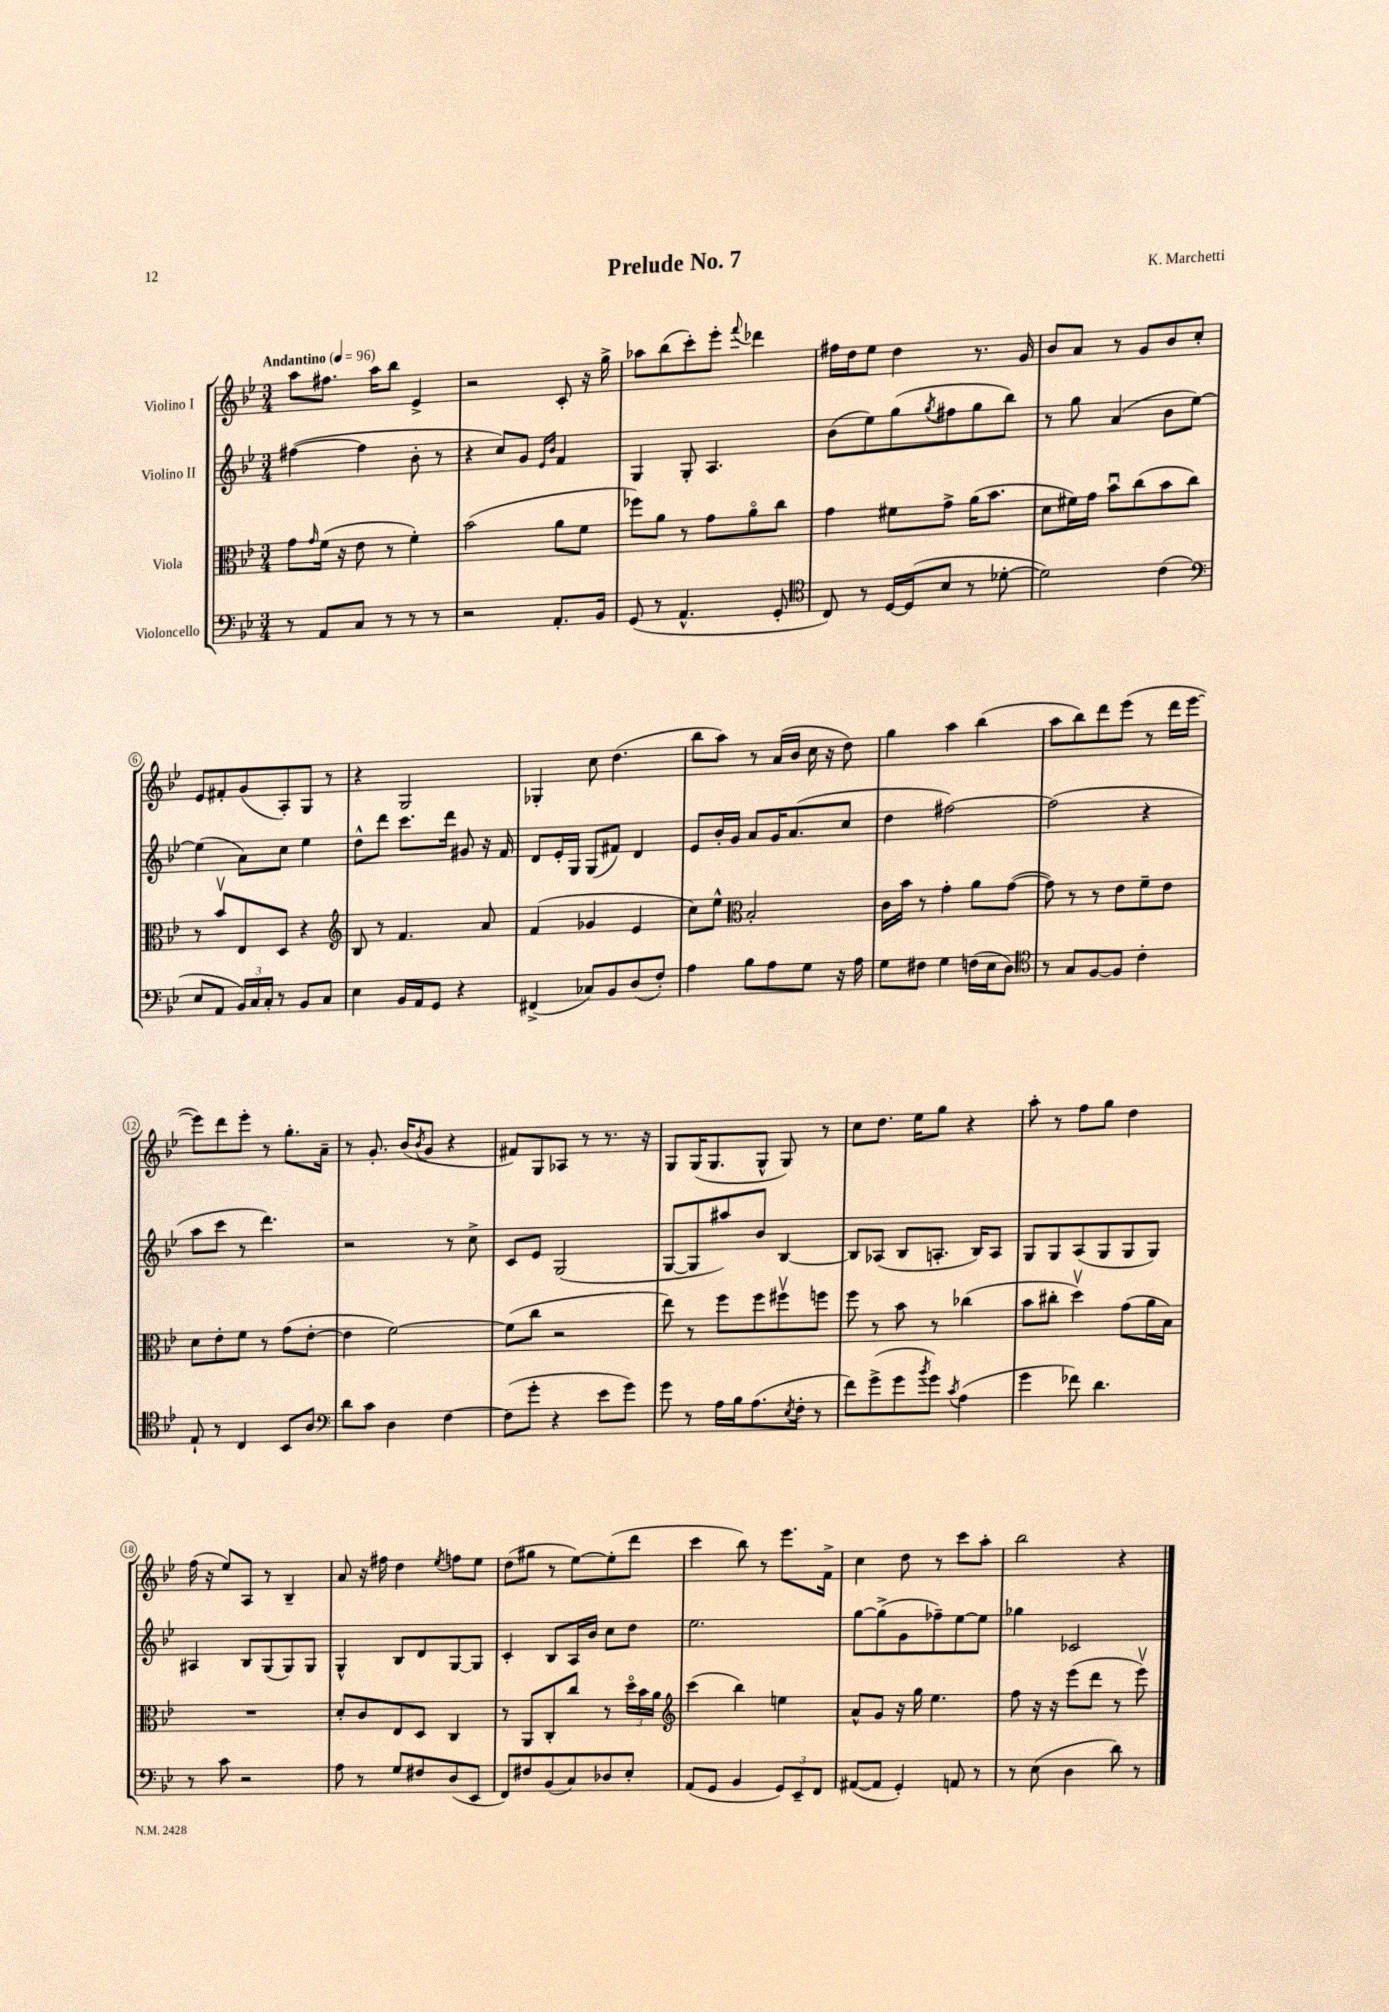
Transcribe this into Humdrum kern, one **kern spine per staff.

**kern	**kern	**kern	**kern
*staff4	*staff3	*staff2	*staff1
*clefF4	*clefC3	*clefG2	*clefG2
*k[b-e-]	*k[b-e-]	*k[b-e-]	*k[b-e-]
*M3/4	*M3/4	*M3/4	*M3/4
*MM96	*MM96	*MM96	*MM96
8r	8g	([4ff#	8aa
.	16qqg	.	.
8AA	(16f	.	8.ff#
.	16r	.	.
8C	8e-	4ff#]	.
.	.	.	16aa
8r	8r	.	8bb-
8r	4f')	8b-'	4e-^
8r	.	8r	.
=	=	=	=
2r	(2b-	4r	2r
.	.	8cc)	.
.	.	8g	.
.	.	16qqe-	.
.	.	16qqb-	.
8.AA'	8a	4f	8c'
.	8f	.	16r
16BB-	.	.	16gg^
=	=	=	=
(8GG	8ff-)	4G	8aa-
8r	8a	.	(8bb-
4.AA^^	8r	8G'	8ccc')
.	8g	4.A	8eee-'
.	.	.	8qqfff
.	8ao	.	4ddd-
8GG'	8cc	.	.
=	=	=	=
*clefC4	*	*	*
8C)	4g	(8b-	16ff#
.	.	.	16dd
8r	.	8ee-)	8ee-
[16D	8f#	(8gg	4dd
(16D]	.	.	.
.	.	8qgg	.
8B-	8g^	8ff#	.
8r	(16a	8gg	8.r
.	8.b-	.	.
[8d-'	.	8bb-)	.
.	.	.	16g
=	=	=	=
2d-])	8d	8r	8b-
.	16f#)	8gg	8a
.	16g	.	.
.	8b-u	(4a	8r
.	(8cc	.	8g
(4c	8b-	8b-	8b-
.	8cc)	[8ee-)	8cc'
=	=	=	=
*clefF4	*	*	*
8E-	8r	(4ee-]	8e-
8AA	8b-v	.	8f#'
24BB-)	8E-	8a)	(8g
24C	.	.	.
24C'	.	.	.
8r	8D	8cc	8A')
8BB-	4r	4ee-	8G
8C	.	.	8r
=	=	=	=
*	*clefG2	*	*
4E-	8B-	8dd^^	4r
.	8r	8ddd	.
16BB-	4.f	8.ccc	2G
16AA	.	.	.
8GG	.	.	.
.	.	16ddd	.
4r	.	8g#	.
.	8a	16r	.
.	.	16f	.
=	=	=	=
(4FF#^	(4f	8d	4G-'
.	.	16e-'	.
.	.	16G	.
8C-)	4g-	(8G	8cc
8BB-	.	8f#)	(4.dd
(8D	4e-	4d	.
8F')	.	.	.
=	=	=	=
4A	8cc)	8e-	8bb-
.	8ee-^^	16b-'	8aa)
.	.	16g	.
*	*clefC3	*	*
8B-	2B-'	8a	8r
8A	.	16g	(16a
.	.	(8.a	16b-
8G	.	.	16cc
.	.	.	16r
16r	.	8cc	8dd)
16A	.	.	.
=	=	=	=
8G	16c	4dd	4gg
.	16b-	.	.
8F#	8r	.	.
4G	4g'	[2ff#)	4aa
(16F	8a	.	(4bb-
16E-	.	.	.
8D)	([8g	.	.
=	=	=	=
*clefC4	*	*	*
8r	8g])	(2ff#]	8aa
8G	8r	.	8bb-)
[8F	8r	.	8ddd
8F]	8e-	.	(8eee-
4c'	8f~	4r	8r
.	8e-	.	16ddd
.	.	.	[16eee-
=	=	=	=
8E-`	8d	8aa	8eee-])
8r	8e-'	8ccc	8ddd
4C	8f	8r	8eee-'
.	8r	4.ddd)	8r
8BB-	(8g	.	8.gg'
8A	[8e-'	.	.
.	.	.	16a~
=	=	=	=
*clefF4	*	*	*
8d	4e-]	2r	8r
8c	.	.	8.g'
4D	[2f)	.	.
.	.	.	(16b-
.	.	.	8qb-
.	.	.	8g
[4F	.	8r	4r
.	.	8cc^	.
=	=	=	=
(8F]	(8f]	8c	8f#)
8g'	8cc	8e-	8G
4r	2r	(2G	8A-
.	.	.	8r
8e-	.	.	8.r
8g)	.	.	.
.	.	.	16r
=	=	=	=
8g	8ee-)	[8G	8G
8r	8r	8G]	(16G
.	.	.	8.G
16A	8ff	8aa#)	.
16B-	.	.	.
(8.A	8ff	8b-	8G^^
.	8ff#v	[4B-	8G)
8qE-	.	.	.
16F'	.	.	.
8r	8ff	.	8r
=	=	=	=
8f)	8ff	8B-]	8cc
(8g^	8r	(8A-	8.dd
8g	8b-	8B-	.
.	.	.	16ee-
8qb-	.	.	.
8g)	8r	8.A'	8gg
8qc	.	.	.
(4A	(4cc-	.	4r
.	.	16B-)	.
.	.	8A	.
=	=	=	=
4g	8b-	8G	8aa'
.	8cc#'	8G	8r
8f-)	4ddv)	(8A	8ff
4.d	.	8G	8gg
.	(8g	8G	4dd
.	16a	8G)	.
.	16B-)	.	.
=	=	=	=
8r	2.r	4A#	(16ff
.	.	.	16r
8c	.	.	8ee-)
2r	.	8B-	8A
.	.	(8G	8r
.	.	8G)	4B-~
.	.	8G	.
=	=	=	=
8A	8d'	4G^^	8a
8r	8c	.	16r
.	.	.	16ff#
8G	8E-	8B-	4dd
8F#	8D	8d	.
.	.	.	8qee-
(8D	4C	[8G	8ff
8EE-	.	8G]	8ee-
=	=	=	=
8FF)	8r	4c'	(8dd
8F#	8AA	.	8gg#
(8BB-	8C'	8B-	8r
8C)	8cc	16A	[8ee-)
.	.	16b-	.
8D-	8r	8cc	(8ee-']
8E-'	24ddo	8dd	8ddd
.	24b-	.	.
.	24a	.	.
=	=	=	=
*	*clefG2	*	*
(8AA	(4ccc	2.ee-	4ccc
8GG	.	.	.
4BB-	4bb-)	.	8bb-)
.	.	.	8r
12GG)	4ee	.	8.eee-
12EE-~	.	.	.
12FF	.	.	.
.	.	.	16f^
=	=	=	=
([8AA#	8a^^	[8gg	4cc
8AA#]	8g	(8gg^]	.
4GG')	16r	8g	8dd
.	16gg	.	.
.	4.ee-	8ff-~)	8r
8AA	.	[8ee-	8ccc
8r	.	8ee-]	8aa'
=	=	=	=
8r	8ff	4gg-	2bb-
(8E-	16r	.	.
.	16r	.	.
4D	(8eee-	2c-	.
.	8ddd	.	.
8d)	8r	.	4r
8r	8eee-v)	.	.
==	==	==	==
*-	*-	*-	*-
